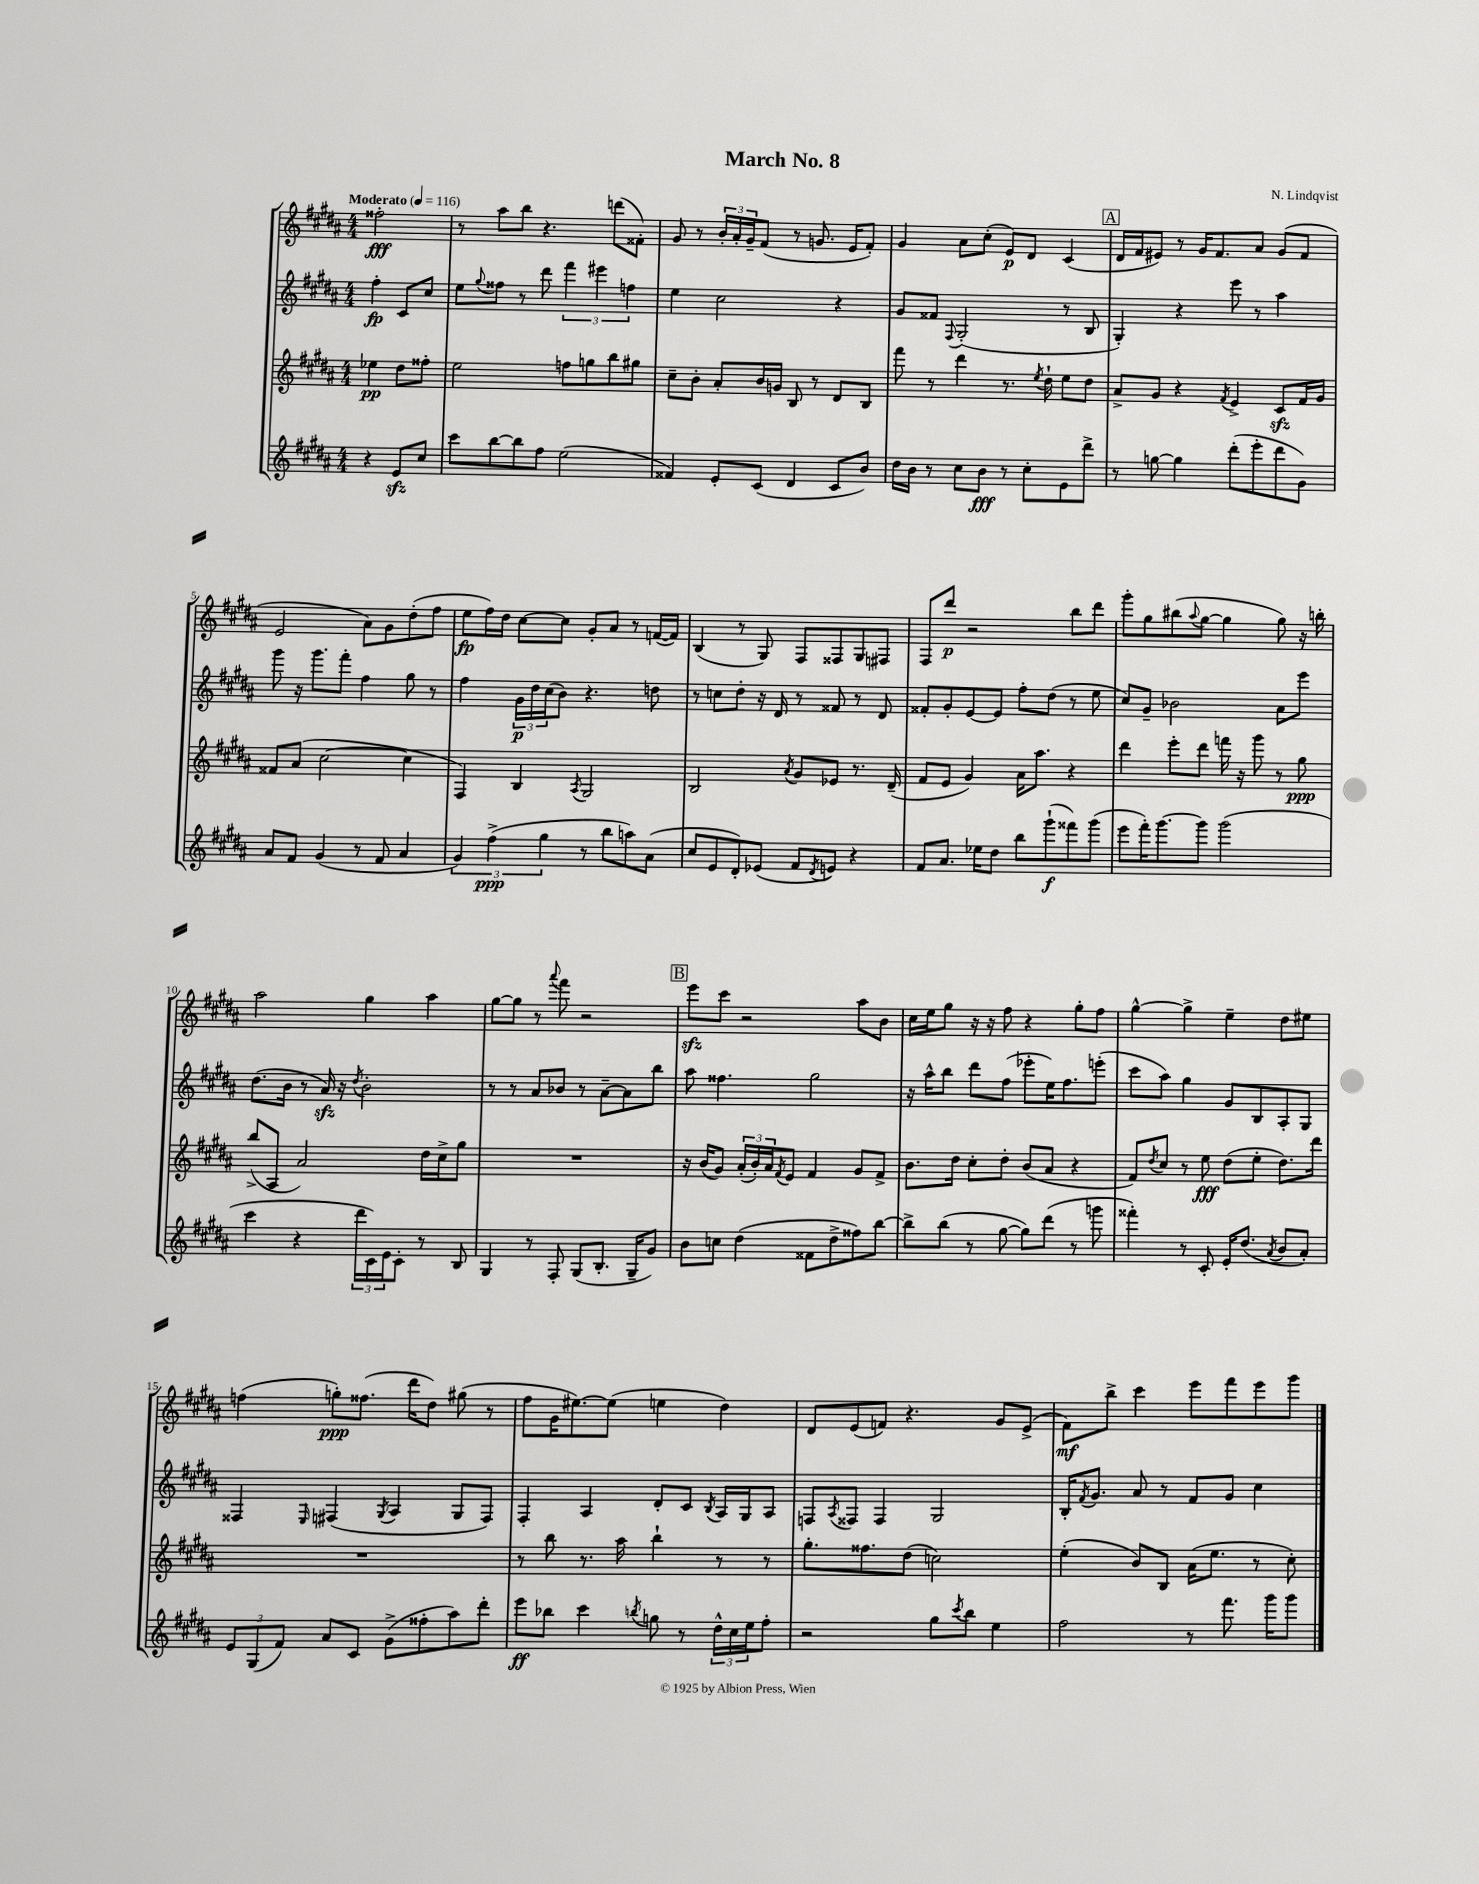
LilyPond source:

\header { title = "March No. 8" composer = "N. Lindqvist" }
<<
\new StaffGroup <<
\new Staff = "s0" {
    \clef treble \key b \major \numericTimeSignature \time 4/4 \partial 2 \tempo "Moderato" 4 = 116
    fisis''2-.\fff |
    r8 ais''8 b''8 r4. d'''8( fisis'8-.) |
    gis'8 r8 \tuplet 3/2 { b'16-. ais'16-. gis'16-- } fis'8( r8 g'8. e'16 fis'8-.) |
    gis'4 ais'8 cis''8-.( e'8\p) dis'8 cis'4( |
    \mark \markup { \box "A" } dis'16 fis'16 eis'8) r8 gis'16 fis'8. ais'8 gis'8( fis'8 |
    e'2 ais'8) gis'8 dis''8-.( fis''8 |
    e''8\fp fis''16) dis''16 cis''8~ cis''8 gis'8-. ais'8 r8 f'16~( f'16) |
    b4( r8 gis8) fis8 fisis8 gis8 fis8 |
    fis8 dis'''8\p r2 b''8 dis'''8 |
    gis'''8-. gis''8 bis''8( \appoggiatura { ais''8 } gis''8~ gis''4 gis''8) r16 b''16-. |
    ais''2 gis''4 ais''4 |
    gis''8~ gis''8 r8 \appoggiatura { ais'''8 } fis'''8 r2 |
    \mark \markup { \box "B" } e'''8\sfz cis'''8 r2 ais''8 b'8 |
    cis''16 e''16 gis''8 r16 r16 fis''8 r4 gis''8-. fis''8 |
    gis''4~-^ gis''4-> e''4-- dis''8 eis''8 |
    f''4( g''8-.\ppp) fisis''8.( dis'''16 dis''8) gis''8( r8 |
    fis''8 gis'16 eis''8.~) eis''8( e''4 dis''4) |
    dis'8 e'8( f'8) r4. gis'8 e'8->( |
    fis'8\mf) b''8-> cis'''4 e'''8 fis'''8 e'''8 gis'''8 \bar "|." |
}
\new Staff = "s1" {
    \clef treble \key b \major \numericTimeSignature \time 4/4 \partial 2
    fis''4-.\fp cis'8 cis''8 |
    e''8 \appoggiatura { gis''8 } fisis''8 r8 dis'''8 \tuplet 3/2 { fis'''4 eis'''4 f''4 } |
    e''4 cis''2 r4 |
    gis'8 fisis'8 \appoggiatura { fis8 } gis2-.( r8 b8 |
    \mark \markup { \box "A" } gis4-.) r4 e'''8 r8 ais''4 |
    gis'''8 r16 gis'''8. fis'''8-. fis''4 gis''8 r8 |
    fis''4 \tuplet 3/2 { gis'16\p dis''16 cis''16( } b'8) r4. d''8 |
    r8 c''8 dis''8-. r16 dis'16 r8 fisis'8 r8 dis'8 |
    fisis'8-. gis'8-. e'8~ e'8 fis''8-. dis''8( r8 e''8 |
    cis''8) gis'8-- bes'2 ais'8 e'''8 |
    dis''8.( b'16 r8 ais'16\sfz) r16 \acciaccatura { dis''8 } b'2-. |
    r8 r8 ais'8 bes'8 r8 ais'8~-- ais'8 b''8 |
    \mark \markup { \box "B" } ais''8 fisis''4. gis''2 |
    r16 ais''16-^ b''8 dis'''8 fis''8( ees'''8-. e''16) fis''8. e'''8-.( |
    cis'''8 ais''8) gis''4 gis'8 b8 ais8-. gis8 |
    fisis4 \grace { e16 } fis4( \acciaccatura { gis8 } ais4 gis8 fis8) |
    fis4-. ais4 dis'8-. cis'8 \acciaccatura { b8 } ais16 gis16 ais8 |
    f8 \acciaccatura { ais8 } fisis8 fisis4 gis2 |
    b16-. \acciaccatura { fis'8 } gis'8. ais'8 r8 fis'8 gis'8 cis''4 \bar "|." |
}
\new Staff = "s2" {
    \clef treble \key b \major \numericTimeSignature \time 4/4 \partial 2
    ees''4\pp dis''8 fisis''8-. |
    e''2 f''8 g''8 b''8 gis''8 |
    cis''8-- b'8-. ais'8-. b'16 g'16 b8 r8 dis'8 b8 |
    fis'''8 r8 dis'''4 r8. \acciaccatura { e''8 } dis''16-! e''8 dis''8 |
    \mark \markup { \box "A" } ais'8-> gis'8 r4 \acciaccatura { fis'8 } e'4-> cis'8\sfz fis'16 gis'16 |
    fisis'8 ais'8( cis''2~ cis''4 |
    fis4) b4 \acciaccatura { ais8 } gis2 |
    b2 \acciaccatura { ais'8 } gis'8 ees'8 r8. dis'16--( |
    fis'8 e'8 gis'4) ais'16 ais''8. r4 |
    dis'''4 e'''8-. dis'''8 f'''16 r16 gis'''8 r8 gis''8\ppp |
    b''8->( ais8 ais'2) dis''16 cis''16-> gis''8 |
    R1 |
    \mark \markup { \box "B" } r16 b'16( gis'8) \tuplet 3/2 { ais'16-.( b'16-.) ais'16 } \acciaccatura { fis'8 } e'8 fis'4 gis'8 fis'8-> |
    b'8. dis''16 cis''8-. dis''8-. b'8( ais'8 r4 |
    fis'8) \acciaccatura { dis''8 } cis''8 r8 e''8\fff dis''8( e''8-. dis''8.) dis'''16 |
    R1 |
    r8 b''8 r8. ais''16 b''4-! r8 r8 |
    gis''8.-. fisis''8. dis''8( c''2) |
    e''4-.( b'8) b8 ais'16( e''8. r8 cis''8-.) \bar "|." |
}
\new Staff = "s3" {
    \clef treble \key b \major \numericTimeSignature \time 4/4 \partial 2
    r4 e'8\sfz cis''8 |
    cis'''8 b''8~ b''8 fis''8 e''2( |
    fisis'4) e'8-. cis'8( dis'4 cis'8 b'8) |
    dis''16 b'16 r8 cis''8 b'8\fff r8 cis''8-. e'8 dis'''8-> |
    \mark \markup { \box "A" } r8 g''8~ g''4 dis'''8-.( e'''8-. dis'''8 gis'8) |
    ais'8 fis'8 gis'4( r8 fis'8 ais'4 |
    \tuplet 3/2 { gis'4) fis''4->\ppp( gis''4 } r8 b''8 a''8) ais'8( |
    cis''8 e'8 dis'8-.) ees'8( fis'8 \acciaccatura { dis'8 } e'8) r4 |
    fis'8 ais'8. ees''16 dis''8 b''8 gis'''8-!\f( fisis'''8) gis'''8( |
    e'''8 fis'''16-.) gis'''8.~ gis'''8 gis'''2( |
    cis'''4 r4 \tuplet 3/2 { dis'''16 cis'16) e'16 } cis'8-. r8 b8 |
    gis4 r8 fis8-. gis8( b8.-. gis16-- gis'8) |
    \mark \markup { \box "B" } b'8 c''8 dis''4( fisis'8 dis''8-> fisis''8) b''8~ |
    b''8-> b''8( r8 gis''8~ gis''8) dis'''8( r8 g'''8 |
    fisis'''4-.) r8 cis'8-. e'16-. dis''8.( \acciaccatura { ais'8 } b'8 ais'8-.) |
    \tuplet 3/2 { e'8 gis8( fis'8) } ais'8 cis'8 gis'8->( fisis''8-. ais''8) dis'''8-. |
    e'''8\ff bes''8 cis'''4 \acciaccatura { b''8 } g''8 r8 \tuplet 3/2 { dis''16-^ cis''16 e''16 } fis''8-. |
    r2 gis''8 \acciaccatura { cis'''8 } b''8 e''4 |
    fis''2 r8 fis'''8. gis'''16 gis'''8 \bar "|." |
}
>>
>>
